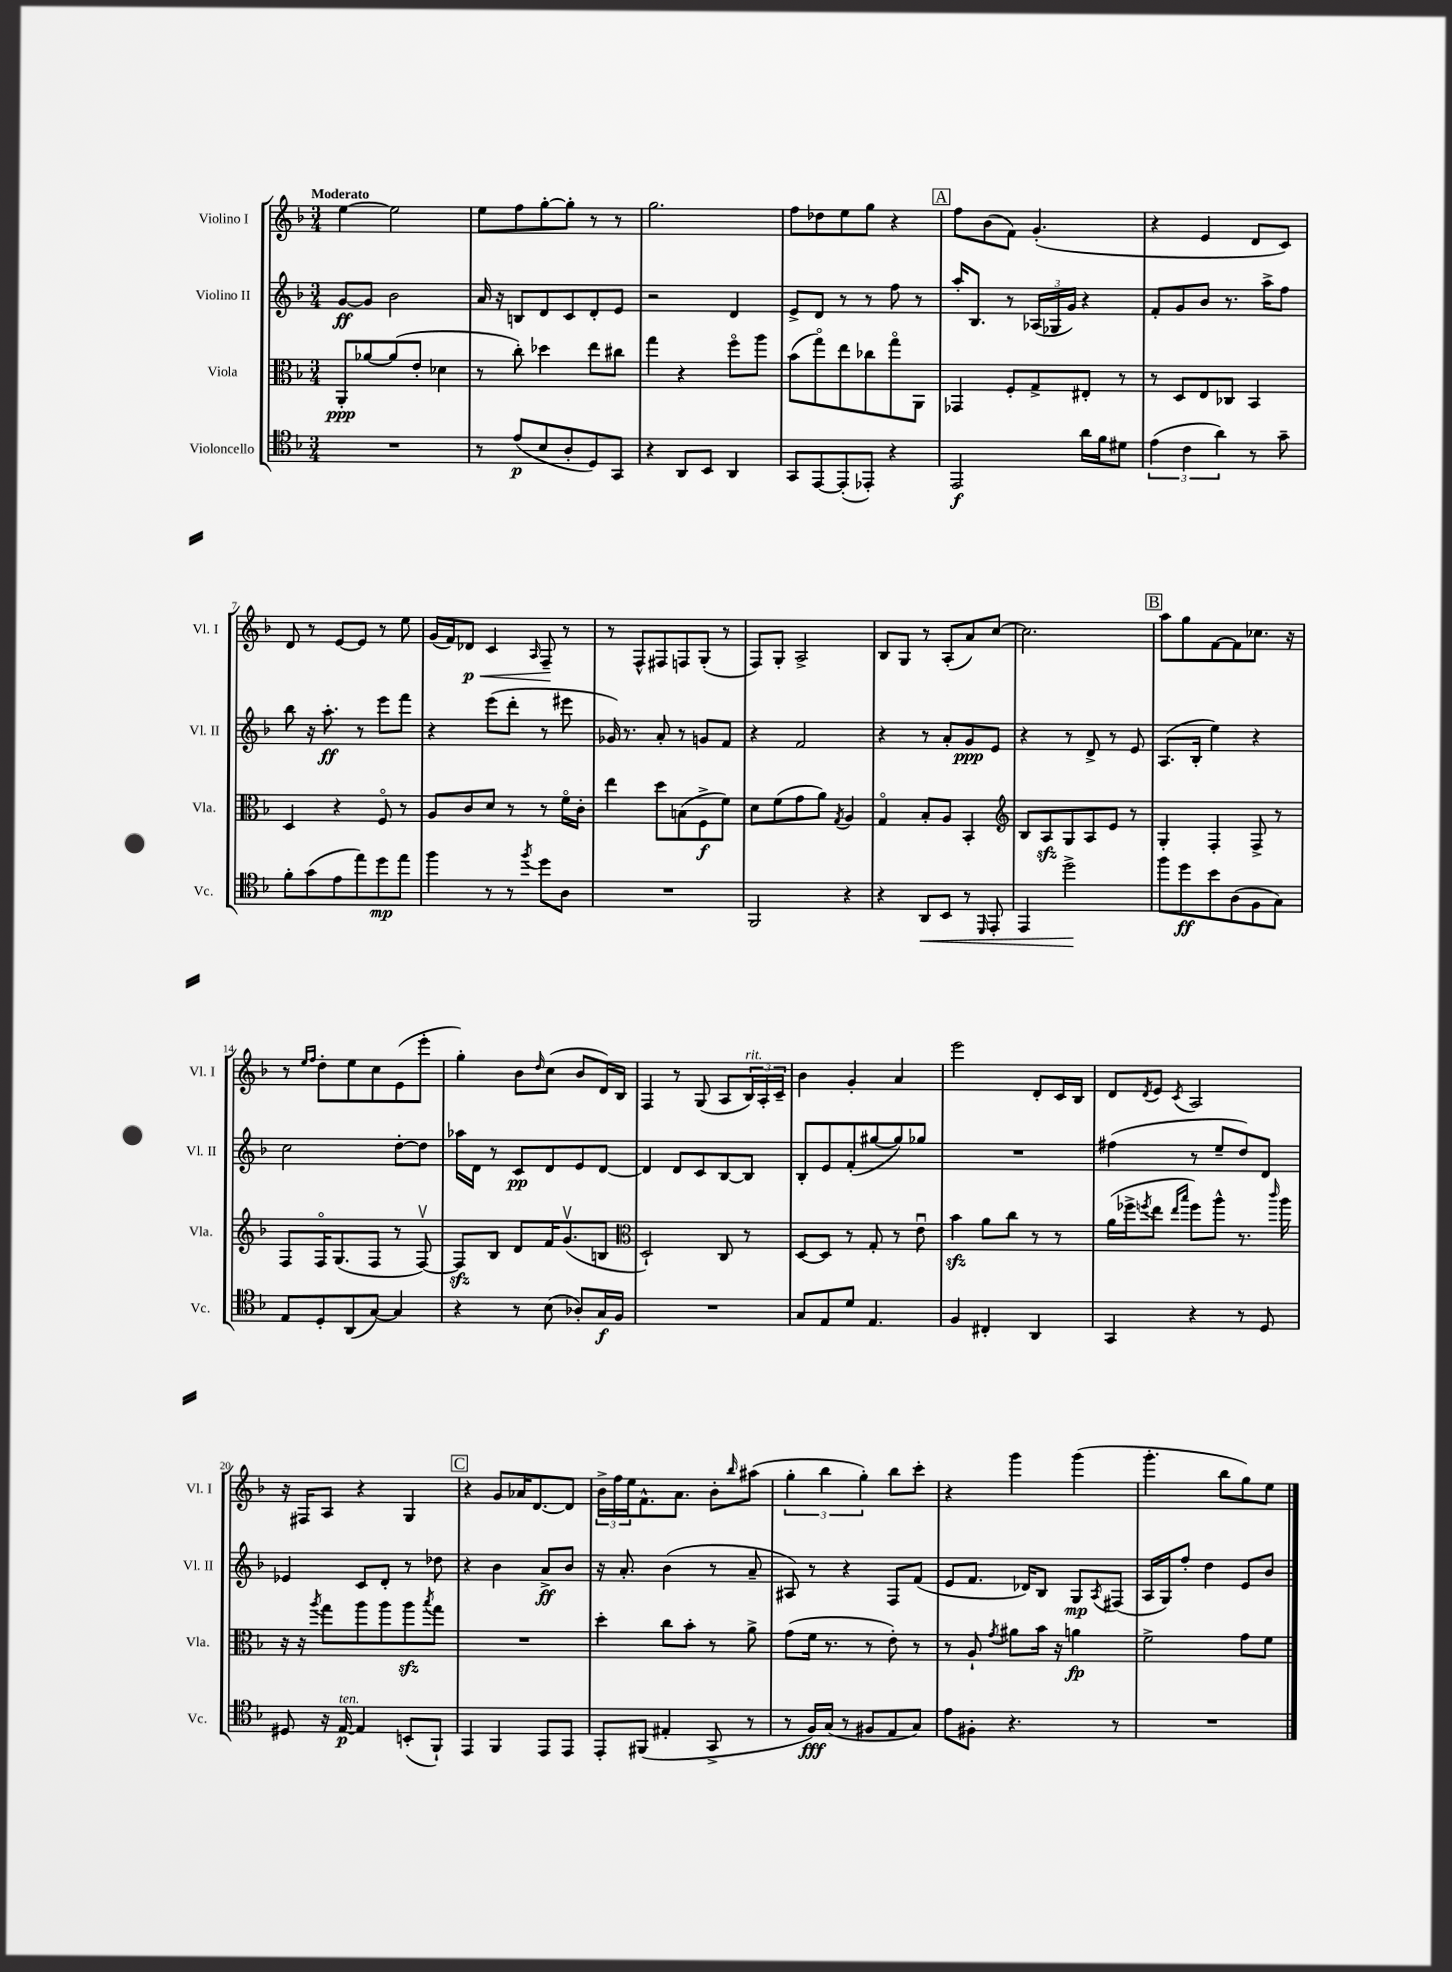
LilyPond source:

<<
\new StaffGroup <<
\new Staff = "s0" \with { instrumentName = "Violino I" shortInstrumentName = "Vl. I" } {
    \clef treble \key f \major \numericTimeSignature \time 3/4 \tempo "Moderato"
    e''4~ e''2 |
    e''8 f''8 g''8~-. g''8-. r8 r8 |
    g''2. |
    f''8 des''8 e''8 g''8 r4 |
    \mark \markup { \box "A" } f''8 bes'8( f'8) g'4.-.( |
    r4 e'4 d'8 c'8) |
    d'8 r8 e'8~ e'8 r8 e''8 |
    g'16( f'16) des'8\p\< c'4 \grace { a16 } f8--\! r8 |
    r8 f8-^ fis8 f8 g8-.( r8 |
    f8) g8-. a2-> |
    bes8 g8 r8 a8-.( a'8) c''8~ |
    c''2. |
    \mark \markup { \box "B" } a''8 g''8 f'8~ f'8 ces''8. r16 |
    r8 \grace { e''16 f''16 } d''8-. e''8 c''8 e'8( e'''8-. |
    g''4-.) bes'8 \grace { d''16 } c''8( bes'8 d'16) bes16 |
    f4 r8 g8( a8 \tuplet 3/2 { bes16^\markup { \italic "rit." }) a16-. c'16-- } |
    bes'4 g'4-. a'4 |
    e'''2 d'8-. c'16 bes16 |
    d'8 \acciaccatura { d'8 } e'8 \acciaccatura { c'8 } a2 |
    r16 fis16 a8 r4 g4 |
    \mark \markup { \box "C" } r4 g'8 aes'16 d'8.~ d'8 |
    \tuplet 3/2 { bes'16-> f''16 e''16 } f'8.-^ a'8. bes'8-. \grace { bes''16 } ais''8( |
    \tuplet 3/2 { g''4-. bes''4 g''4-.) } bes''8 c'''8-. |
    r4 g'''4 g'''4( |
    g'''4.-. bes''8 g''8) e''8 \bar "|." |
}
\new Staff = "s1" \with { instrumentName = "Violino II" shortInstrumentName = "Vl. II" } {
    \clef treble \key f \major \numericTimeSignature \time 3/4
    g'8~\ff g'8 bes'2 |
    a'16 r16 b8 d'8 c'8 d'8-. e'8 |
    r2 d'4 |
    e'8-> d'8 r8 r8 f''8 r8 |
    \mark \markup { \box "A" } a''16-. bes8. r8 \tuplet 3/2 { aes16( ges16 g'16) } r4 |
    f'8-. g'8 bes'8 r8. a''16-> f''8 |
    bes''8 r16 a''8.-.\ff r8 e'''8 f'''8 |
    r4 e'''8( d'''8-. r8 eis'''8 |
    ges'16) r8. a'8-. r8 g'8 f'8 |
    r4 f'2 |
    r4 r8 a'8-. g'8\ppp e'8 |
    r4 r8 d'8-> r8 e'8 |
    \mark \markup { \box "B" } a8.( bes16-. e''4) r4 |
    c''2 d''8~-. d''8 |
    aes''16 d'16 r8 c'8\pp d'8 e'8 d'8~ |
    d'4 d'8 c'8 bes8~ bes8 |
    bes8-. e'8 f'8-.( gis''8~ gis''8) ges''8 |
    R2. |
    fis''4( r8 e''8-- d''8) d'8 |
    ees'4 c'8 d'8-. r8 des''8 |
    \mark \markup { \box "C" } r4 bes'4 a'8->\ff bes'8 |
    r16 a'8.-. bes'4( r8 a'8-- |
    ais8) r8 r4 f8 f'8( |
    e'8 f'8. des'16) bes8 g8\mp \acciaccatura { a8 } fis8( |
    a16 g16) f''8-. d''4 e'8 bes'8 \bar "|." |
}
\new Staff = "s2" \with { instrumentName = "Viola" shortInstrumentName = "Vla." } {
    \clef alto \key f \major \numericTimeSignature \time 3/4
    a,8-.\ppp aes'8~ aes'8( e'8-. des'4 |
    r8 c''8-.) des''4 e''8 cis''8 |
    g''4 r4 f''8\flageolet a''8 |
    bes'8( g''8\flageolet) e''8 ces''8 g''8\flageolet a,8 |
    \mark \markup { \box "A" } ges,4 f8-. g8-> eis8-. r8 |
    r8 d8 e8 ces8 bes,4 |
    d4 r4 f8\flageolet r8 |
    a8 c'8 d'8 r8 r8 f'16\flageolet c'16-. |
    e''4 d''8 b8( f8->\f f'8) |
    d'8 f'8( g'8 a'8) \acciaccatura { g8 } a4 |
    g4\flageolet bes8-. a8 bes,4-. |
    \clef treble bes8 a8\sfz g8 a8 e'8 r8 |
    \mark \markup { \box "B" } g4-. f4-. f8-> r8 |
    f8 f16\flageolet g8.( f8 r8 f8~\upbow) |
    f8\sfz bes8 d'8 f'16 g'8.\upbow( b8 |
    \clef alto d2-!) c8 r8 |
    d8~ d8 r8 g8-. r8 e'8\downbow |
    bes'4\sfz a'8 c''8 r8 r8 |
    a'16( fes''16-> \acciaccatura { f''8 } e''8 \grace { e''16 bes''16 } f''8) a''8-^ r8. \grace { c'''16 } a''16 |
    r16 r16 \acciaccatura { a''8 } g''8 a''8 a''8 a''8\sfz \acciaccatura { bes''8 } g''8 |
    \mark \markup { \box "C" } R2. |
    d''4-. c''8 bes'8-. r8 a'8-> |
    g'8( f'16 r8. r8 e'8-.) r8 |
    r8 a8-! \acciaccatura { g'8 } ais'8 bes'16 r16 a'4\fp |
    f'2-> g'8 f'8 \bar "|." |
}
\new Staff = "s3" \with { instrumentName = "Violoncello" shortInstrumentName = "Vc." } {
    \clef tenor \key f \major \numericTimeSignature \time 3/4
    R2. |
    r8 e'8\p( bes8 a8-. d8) g,8 |
    r4 a,8 bes,8 a,4 |
    g,8 e,8~ e,8-.( ees,8-.) r4 |
    \mark \markup { \box "A" } e,2\f a'16 f'16 dis'8 |
    \tuplet 3/2 { e'4( c'4 a'4) } r8 g'8-- |
    f'8-. g'8( e'8 e''8) d''8\mp e''8 |
    f''4 r8 r8 \acciaccatura { f''8 } d''8 a8 |
    R2. |
    f,2 r4 |
    r4 a,8\< bes,8 r8 \grace { d,16 } e,8-. |
    e,4 d''2->\! |
    \mark \markup { \box "B" } f''8 d''8\ff bes'8 a8( f8 g8) |
    e8 d8-. a,8( g8~) g4 |
    r4 r8 bes8( aes8-.) g16\f f16 |
    R2. |
    g8 e8 d'8 e4. |
    f4 cis4-. a,4 |
    g,4 r4 r8 d8 |
    dis8 r16 e16~\p^\markup { \italic "ten." } e4 b,8-.( f,8-!) |
    \mark \markup { \box "C" } e,4 f,4 e,8 e,8 |
    e,8-. fis,8( eis4-. g,8-> r8 |
    r8 f16\fff) g16( r8 fis8 e8 g8) |
    e'8 fis8-. r4. r8 |
    R2. \bar "|." |
}
>>
>>
